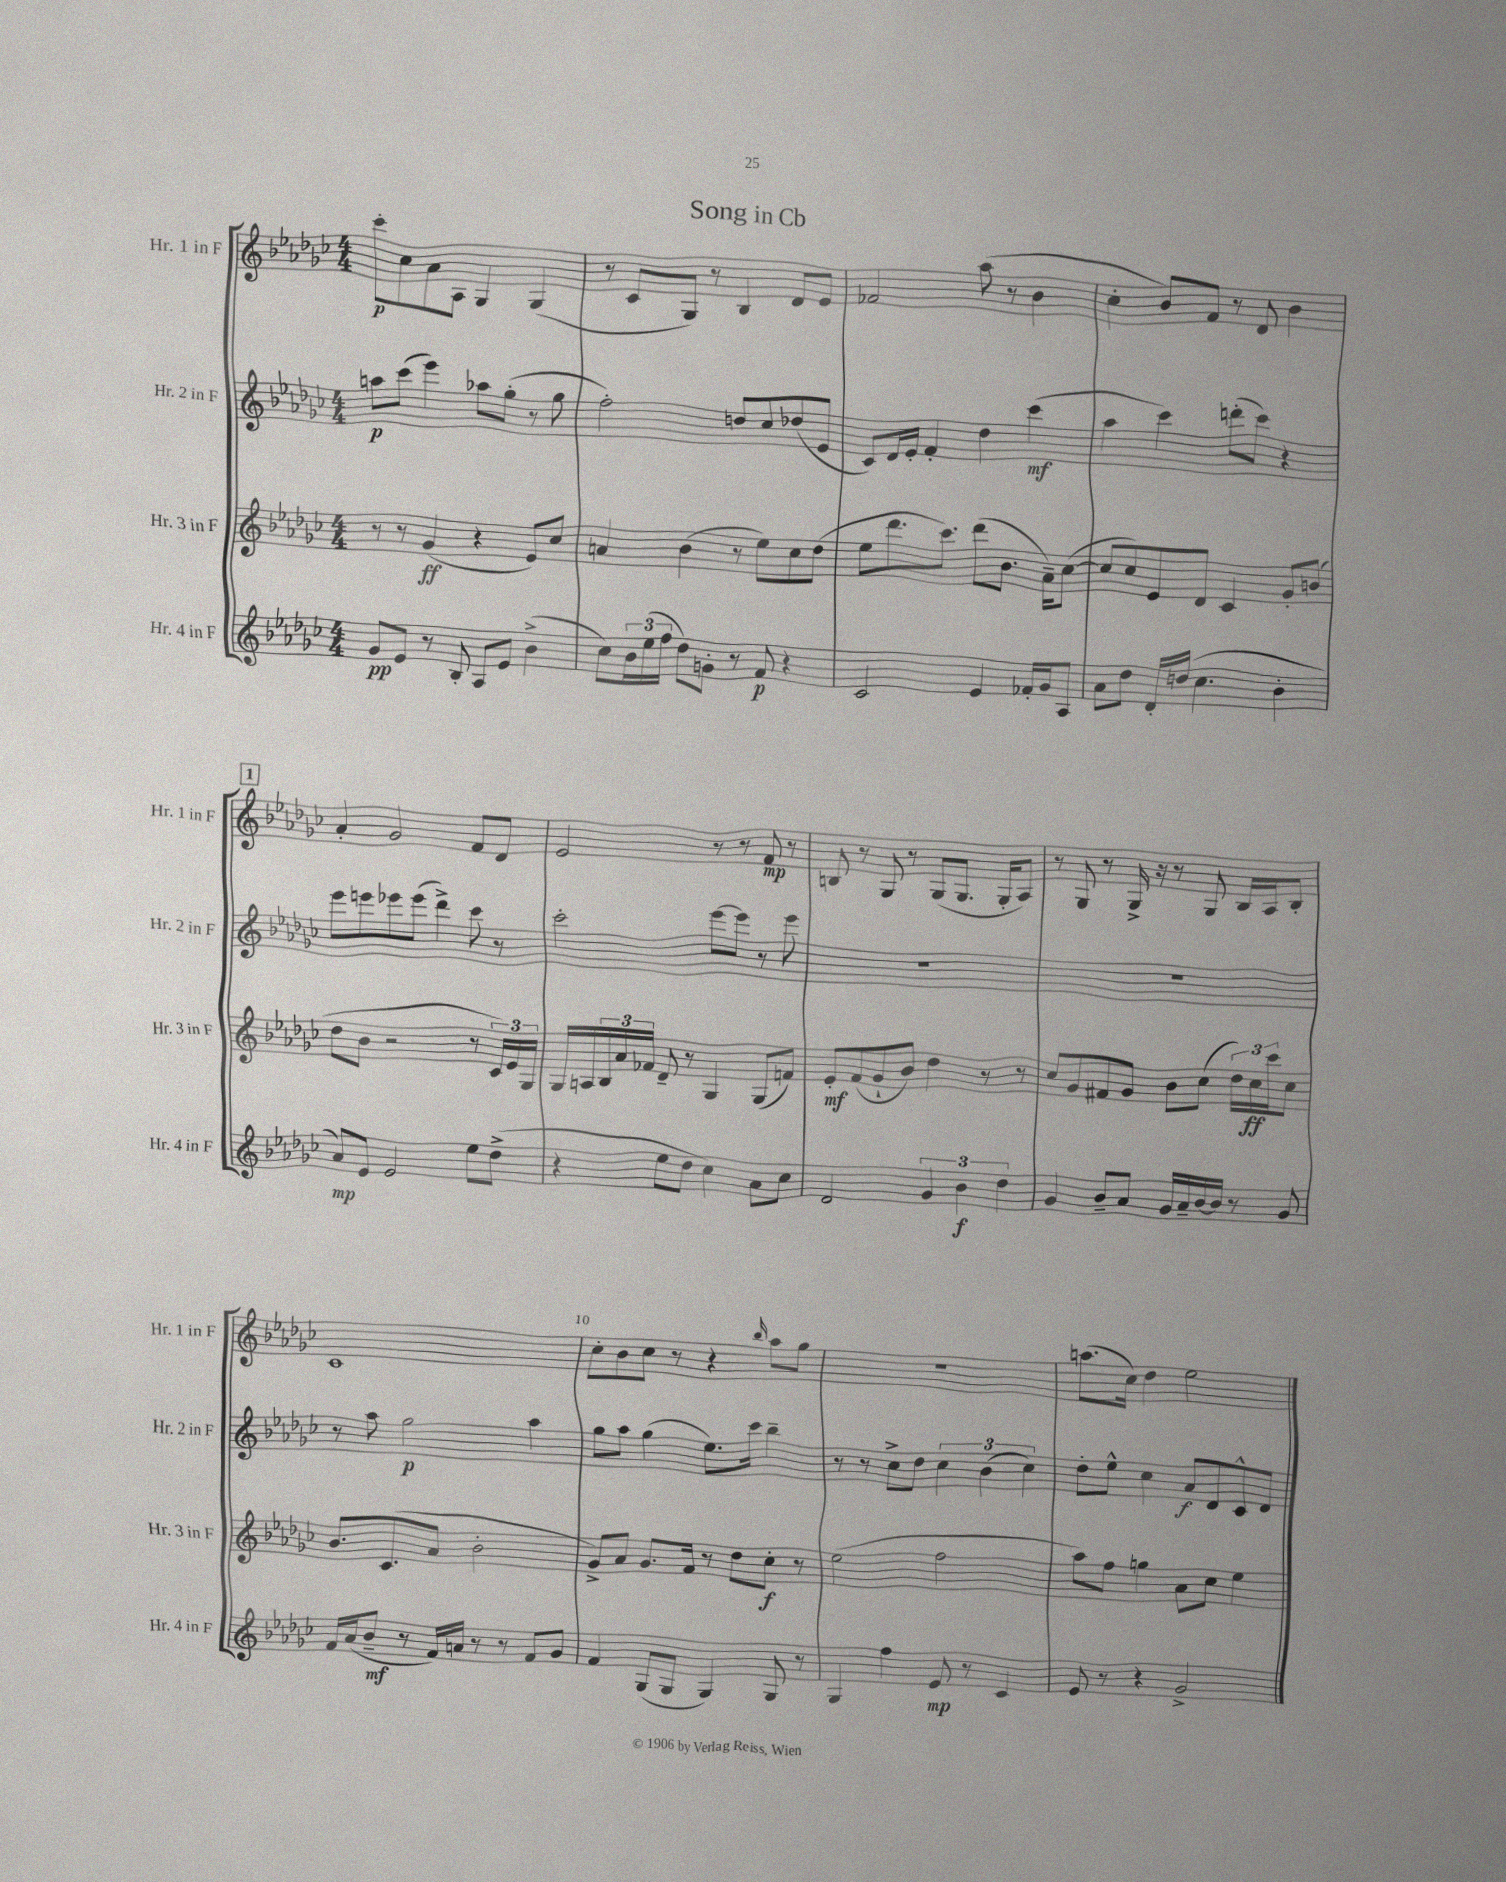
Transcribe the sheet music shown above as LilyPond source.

\header { title = "Song in Cb" }
<<
\new StaffGroup <<
\new Staff = "s0" \with { instrumentName = "Hr. 1 in F" shortInstrumentName = "Hr. 1 in F" } {
    \clef treble \key ges \major \numericTimeSignature \time 4/4
    ces'''8-.\p ces''8 aes'8 aes8 ges4 ges4( |
    r8 ces'8 ges8) r8 bes4 des'8 ees'8 |
    fes'2 aes''8( r8 bes'4 |
    ces''4-. bes'8) f'8 r8 des'8 bes'4 |
    \mark \markup { \box "1" } aes'4-. ges'2 f'8 des'8 |
    ees'2 r8 r8 f'8\mp r8 |
    b8 r8 ges8 r8 ges8( ges8. ges16-. aes8) |
    r8 ges8 r8 ges16-> r16 r8 ges8 bes16 aes16 bes8-. |
    ces'1 |
    ces''8-. bes'8 ces''8 r8 r4 \grace { bes''16 } aes''8 ges''8 |
    R1 |
    a''8.( ces''16) des''4 ees''2 \bar "|." |
}
\new Staff = "s1" \with { instrumentName = "Hr. 2 in F" shortInstrumentName = "Hr. 2 in F" } {
    \clef treble \key ges \major \numericTimeSignature \time 4/4
    a''8\p ces'''8( ees'''4) aes''8 ges''8-.( r8 ges''8 |
    f''2-.) d''8 ces''8 des''8( ees'8 |
    ces'8) des'16 ees'16-. f'4-. des''4 ces'''4\mf( |
    aes''4 ces'''4) d'''8-.( ces'''8) r4 |
    \mark \markup { \box "1" } ees'''8 e'''8 ees'''8 ees'''8( des'''4->) ces'''8 r8 |
    ces'''2-. ees'''8~ ees'''8 r8 ees'''8 |
    R1 |
    R1 |
    r8 aes''8 ges''2\p aes''4 |
    ges''8 aes''8 ges''4( ees''8.) ces'''16 bes''4-- |
    r8 r8 ces''8-> des''8 \tuplet 3/2 { ces''4 bes'4( ces''4) } |
    des''8-. ees''8-^ ces''4 aes'8\f des'8 ces'8-^ des'8 \bar "|." |
}
\new Staff = "s2" \with { instrumentName = "Hr. 3 in F" shortInstrumentName = "Hr. 3 in F" } {
    \clef treble \key ges \major \numericTimeSignature \time 4/4
    r8 r8 ges'4\ff( r4 ees'8) ces''8 |
    a'4 bes'4( r8 ees''8) ces''8 des''8( |
    ees''8 des'''8. ces'''8.) des'''8( bes'8. aes'16--) ces''8~( |
    ces''8 ces''8) ees'8 des'8 ces'4 ges'8-. b'8( |
    \mark \markup { \box "1" } des''8 bes'8 r2 r8 \tuplet 3/2 { ces'16) ees'16 ges16 } |
    ges16 a16 \tuplet 3/2 { bes16 aes'16 fes'16 } des'8-- r8 ges4 ges8( f'8) |
    ees'8-.\mf f'8( ges'8-! bes'8) des''4 r8 r8 |
    ces''8 ges'8 fis'8 ges'8 bes'8 ces''8( \tuplet 3/2 { des''16) ces''16\ff ces'''16 } ces''8 |
    bes'8. ces'8.( aes'8 bes'2-. |
    ges'8->) aes'8 ges'8. f'16 r8 des''8 ces''8-.\f r8 |
    ees''2( f''2 |
    aes''8) f''8 g''4 aes'8 ces''8 ees''4 \bar "|." |
}
\new Staff = "s3" \with { instrumentName = "Hr. 4 in F" shortInstrumentName = "Hr. 4 in F" } {
    \clef treble \key ges \major \numericTimeSignature \time 4/4
    ges'8\pp ees'8 r8 bes8-. aes8 ees'8 bes'4->( |
    ces''8) \tuplet 3/2 { bes'16 ees''16( f''16 } des''8) g'8-. r8 f'8\p r4 |
    ces'2 ees'4 fes'16-. ges'16 aes8 |
    aes'8 des''8 des'16-. d''16( ces''4. bes'4-. |
    \mark \markup { \box "1" } aes'8\mp) ees'8 ees'2 ees''8 des''8->( |
    r4 ees''8 des''8 ces''4) aes'8 ces''8 |
    des'2 \tuplet 3/2 { ges'4 bes'4\f des''4 } |
    ges'4 bes'8-- aes'8 ges'16 aes'16-- bes'16~ bes'16 r8 ges'8 |
    f'16 aes'16( bes'8--\mf r8 f'16) a'16 r8 r8 f'8 ges'8 |
    f'4 ges8( ges8 ges4) ges8 r8 |
    ges4 f''4 ees'8\mp r8 ces'4 |
    ees'8 r8 r4 ges'2-> \bar "|." |
}
>>
>>
\layout { \context { \Score \override BarNumber.break-visibility = ##(#f #t #t) barNumberVisibility = #(every-nth-bar-number-visible 5) } }
